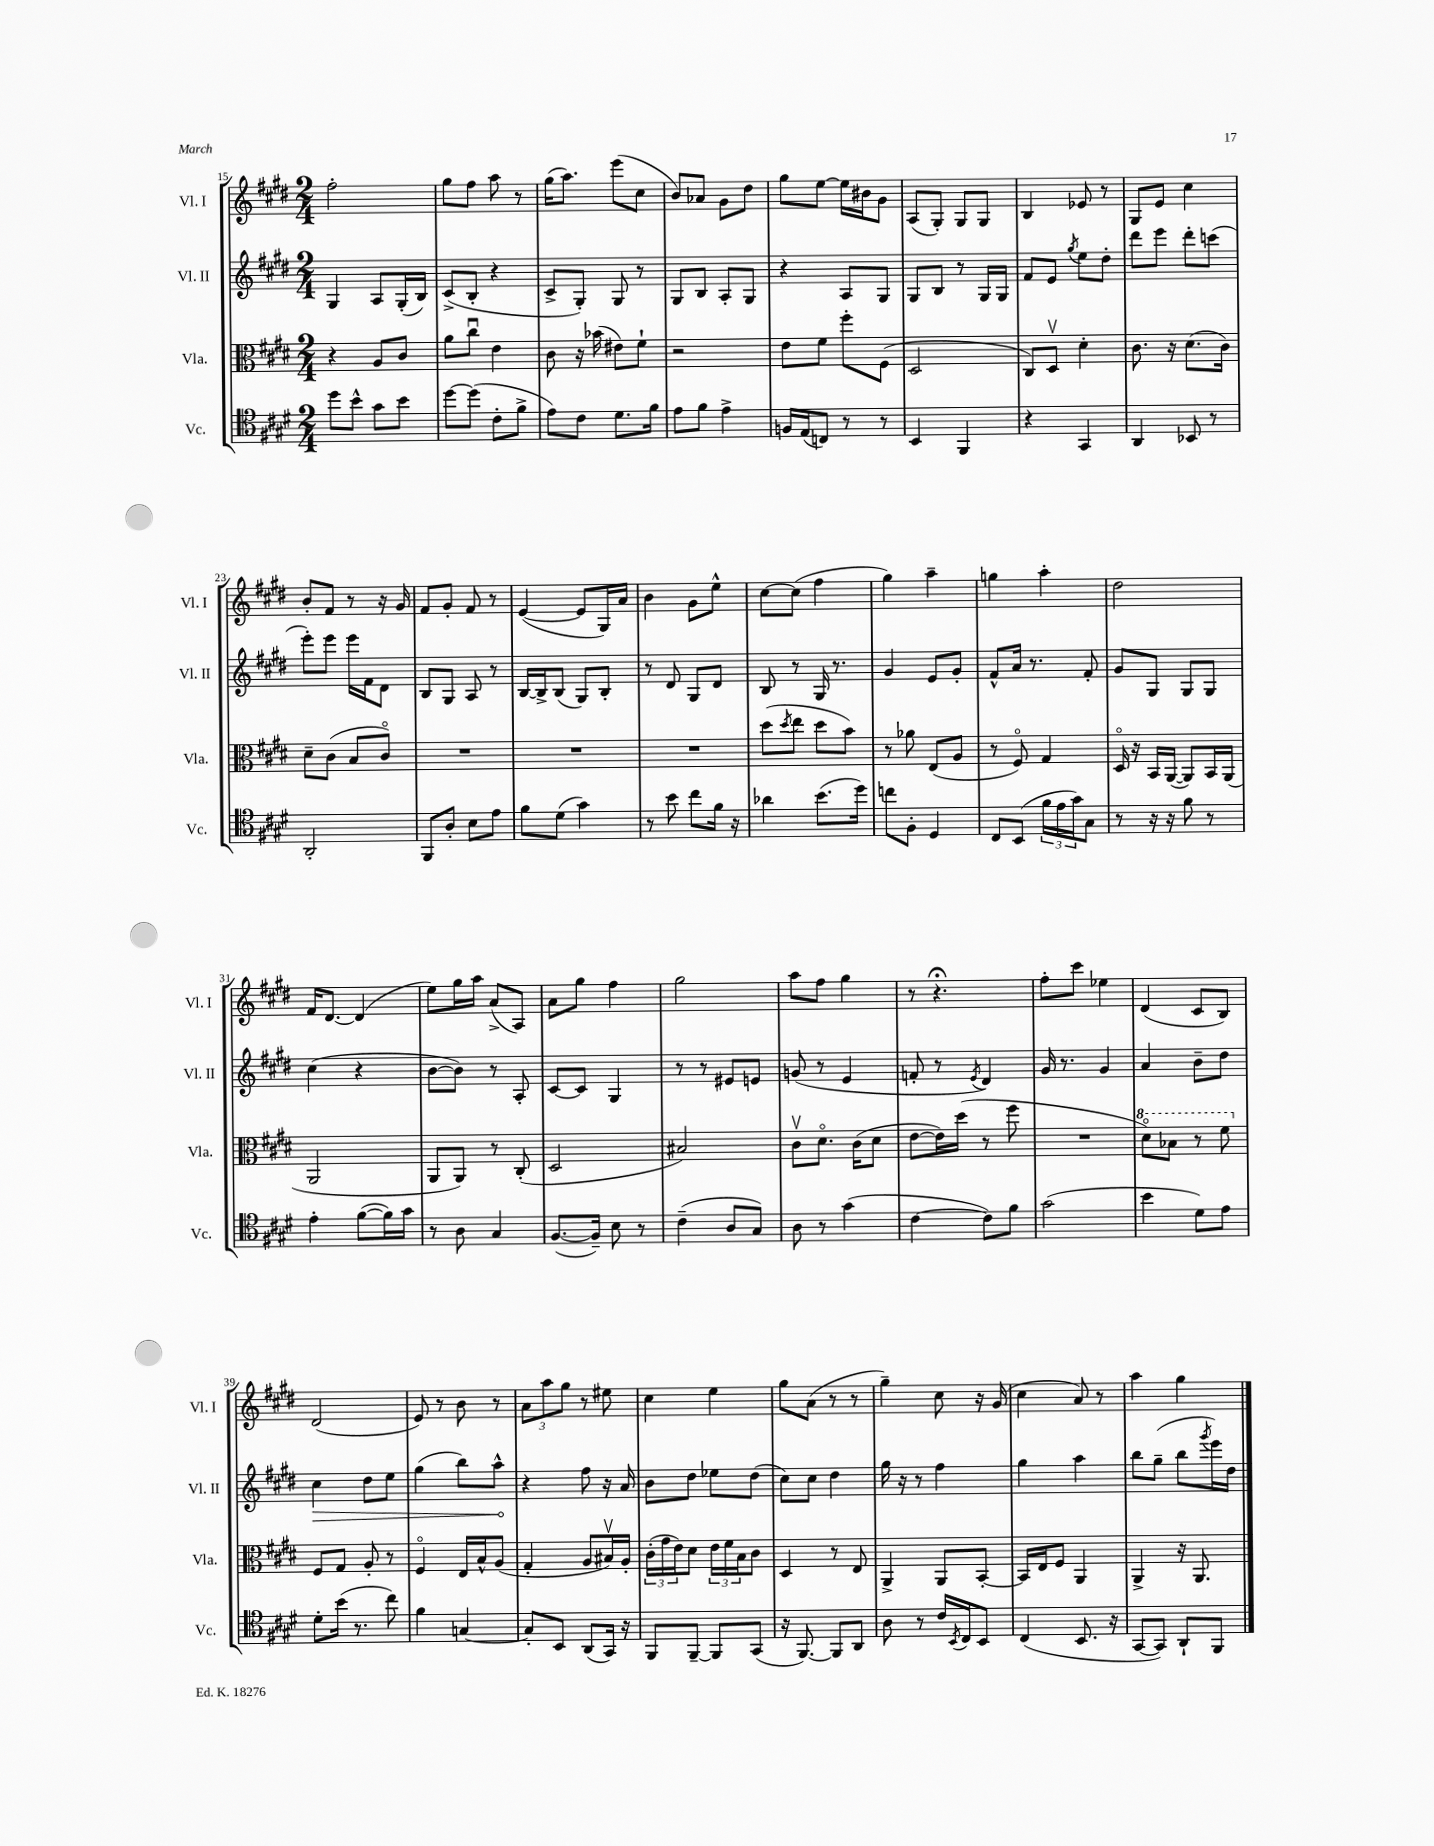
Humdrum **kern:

**kern	**kern	**kern	**dynam	**kern
*part4	*part3	*part2	*part2	*part1
*staff4	*staff3	*staff2	*staff2	*staff1
*I"Vc.	*I"Vla.	*I"Vl. II	*	*I"Vl. I
*I'Vc.	*I'Vla.	*I'Vl. II	*	*I'Vl. I
*clefC4	*clefC3	*clefG2	*	*clefG2
*k[f#c#g#d#]	*k[f#c#g#d#]	*k[f#c#g#d#]	*	*k[f#c#g#d#]
*M2/4	*M2/4	*M2/4	*	*M2/4
=15	=15	=15	=15	=15
8dd#\L	4r	4G#/	.	2ff#'\
8b^^\J	.	.	.	.
8g#\L	8A/L	8A/L	.	.
8b\J	8c#/J	(16G#'/L	.	.
.	.	16B/JJ)	.	.
=16	=16	=16	=16	=16
[8dd#\L	8a\L	(8c#^/L	.	8gg#\L
(8dd#\J]	8cc#u\J	8B'/J	.	8ff#\J
8c#'\L	4e\	4r	.	8aa\
8f#^\J	.	.	.	8r
=17	=17	=17	=17	=17
8e\L)	8c#\	8c#^/L	.	(16gg#\KL
.	.	.	.	8.aa\J)
8c#\J	16r	8G#'/J)	.	.
.	(16b-X\	.	.	.
8.d#\L	8e#X\L)	8G#/	.	(8eee\L
.	8f#`\J	8r	.	8cc#\J
16f#\Jk	.	.	.	.
=18	=18	=18	=18	=18
8e\L	2r	8G#/L	.	8b/L)
8f#\J	.	8B/J	.	8a-X/J
4e^\	.	8A'/L	.	8g#\L
.	.	8G#/J	.	8dd#\J
=19	=19	=19	=19	=19
16Fn/LL	8e\L	4r	.	8gg#\L
(16E/J	.	.	.	.
8Cn/J)	8f#\J	.	.	[8ee\J
8r	8ff#'\L	8A/L	.	16ee\LL]
.	.	.	.	16b#X\J
8r	(8F#\J	8G#/J	.	8g#\J
=20	=20	=20	=20	=20
4BB/	2D#/	8G#/L	.	(8A/L
.	.	8B/J	.	8G#'/J)
4FF#/	.	8r	.	8G#/L
.	.	16G#/LL	.	8G#/J
.	.	16G#/JJ	.	.
=21	=21	=21	=21	=21
4r	8C#/L)	8f#/L	.	4B/
.	8D#v/J	8e/J	.	.
.	.	8qgg#/	.	.
4GG#/	4d#'\	8ee\L	.	8e-X/
.	.	8dd#'\J	.	8r
=22	=22	=22	=22	=22
4AA/	8.c#\	8ddd#\L	.	8G#/L
.	.	8eee\J	.	8e/J
.	16r	.	.	.
8BB-X/	(8.d#\L	8ddd#'\L	.	4cc#\
8r	.	(8cccn\J	.	.
.	16c#\Jk)	.	.	.
!!LO:LB:g=z
=23	=23	=23	=23	=23
2AA'/	8d#~\L	8eee'\L)	.	8b'/L
.	(8c#\J	8eee\J	.	8f#/J
.	8B/L	16eee\LL	.	8r
.	.	16f#\J	.	.
.	8c#/J)	8d#\J	.	16r
.	.	.	.	16g#/
=24	=24	=24	=24	=24
8FF#/L	2r	8B/L	.	8f#/L
8A'/J	.	8G#/J	.	8g#'/J
8B\L	.	8A/	.	8f#/
8e\J	.	8r	.	8r
=25	=25	=25	=25	=25
8f#\L	2r	[16B/LL	.	([4e/
.	.	16B^/J]	.	.
(8d#\J	.	(8B/J	.	.
4g#\)	.	8G#/L)	.	8e/L]
.	.	8B'/J	.	16G#/L)
.	.	.	.	16a/JJ
=26	=26	=26	=26	=26
8r	2r	8r	.	4b\
8b\	.	8d#/	.	.
8cc#\L	.	8G#/L	.	8g#\L
16f#\Jk	.	8d#/J	.	8ee^^\J
16r	.	.	.	.
=27	=27	=27	=27	=27
4a-X\	(8dd#\L	8B/	.	[8cc#\L
.	8qdd#/	.	.	.
.	8ee\J	8r	.	(8cc#\J]
(8.b\L	8dd#\L	16G#/	.	4ff#\
.	.	8.r	.	.
.	8b\J)	.	.	.
16dd#\Jk)	.	.	.	.
=28	=28	=28	=28	=28
8ccn\L	8r	4g#/	.	4gg#\)
8F#'\J	8a-X\	.	.	.
4D#/	(8E/L	8e/L	.	4aa~\
.	8A/J	8g#'/J	.	.
=29	=29	=29	=29	=29
8C#/L	8r	8f#^^/L	.	4ggn\
(8BB/J	8F#/)	16a/Jk	.	.
.	.	8.r	.	.
24f#\LL	4G#/	.	.	4aa'\
24e\	.	.	.	.
24g#\J)	.	.	.	.
8G#\J	.	8f#'/	.	.
=30	=30	=30	=30	=30
8r	16D#/	8g#/L	.	2dd#\
.	16r	.	.	.
16r	16BB/LL	8G#/J	.	.
16r	([16AA/JJ	.	.	.
8f#\	8AA/L])	8G#/L	.	.
8r	16BB/L	8G#/J	.	.
.	(16AA/JJ	.	.	.
!!LO:LB:g=z
=31	=31	=31	=31	=31
4e'\	2AA/	(4cc#\	.	16f#/KL
.	.	.	.	[8.d#/J
([8f#\L	.	4r	.	(4d#/]
16f#\L])	.	.	.	.
16g#\JJ	.	.	.	.
=32	=32	=32	=32	=32
8r	8AA/L	[8b\L	.	8ee\L)
8A\	8AA/J)	8b\J])	.	16gg#\L
.	.	.	.	16aa\JJ
4G#/	8r	8r	.	(8a^/L
.	(8C#'/	8A'/	.	8A/J)
=33	=33	=33	=33	=33
([8.F#/L	2D#/	[8c#/L	.	8a\L
.	.	8c#/J]	.	8gg#\J
16F#~/Jk])	.	.	.	.
8B\	.	4G#/	.	4ff#\
8r	.	.	.	.
=34	=34	=34	=34	=34
(4c#~\	2B#X/)	8r	.	2gg#\
.	.	8r	.	.
8A/L	.	8e#X/L	.	.
8G#/J)	.	8en/J	.	.
=35	=35	=35	=35	=35
8A\	8c#v\L	(8gn/	.	8aa\L
8r	8.d#\J	8r	.	8ff#\J
(4g#\	.	4e/	.	4gg#\
.	(16c#\KL	.	.	.
.	8d#\J	.	.	.
=36	=36	=36	=36	=36
[4c#\	[8e\L	8fn'/	.	8r
.	16e\L])	8r	.	4.r;<
.	(16dd#\JJ	.	.	.
.	.	8qe/	.	.
8c#\L])	8r	4d#/)	.	.
8f#\J	8ff#\	.	.	.
=37	=37	=37	=37	=37
(2g#\	2r	16g#/	.	8ff#'\L
.	.	8.r	.	.
.	.	.	.	8ccc#\J
.	.	4g#/	.	4ee-X\
=38	=38	=38	=38	=38
*	*8va	*	*	*
4b\	8dd#\L)	4a/	.	(4d#/
.	8b-X\J	.	.	.
8d#\L)	8r	8b~\L	.	8c#/L
8e\J	8ff#\	8dd#\J	.	8B/J)
!!LO:LB:g=z
=39	=39	=39	=39	=39
*	*X8va	*	*	*
!	!	!	!LO:HP:b	!
8d#'\L	8F#/L	4cc#\	>	(2d#/
(16b\Jk	8G#/J	.	.	.
8.r	.	.	.	.
.	8A'/	8dd#\L	.	.
8cc#\)	8r	8ee\J	.	.
=40	=40	=40	=40	=40
4f#\	4F#/	(4gg#\	.	8e/)
.	.	.	.	8r
[4Gn/	16E/LL	8bb\L)	.	8b\
.	16B^^/J	.	.	.
.	(8A/J	8aa^^\J	.	8r
.	.	.	]	.
=41	=41	=41	=41	=41
8G'/L]	4G#'/	4r	.	12a\L
.	.	.	.	12aa\
8BB/J	.	.	.	.
.	.	.	.	12gg#\J
(8AA/L	8A/L	8ff#\	.	8r
16GG#/Jk)	16B#Xv/L)	16r	.	8ee#X\
16r	16A'/JJ	16a/	.	.
=42	=42	=42	=42	=42
8FF#/L	(24c#'\LL	8b\L	.	4cc#\
.	24g#\	.	.	.
.	24e\J)	.	.	.
[8FF#~/J	8d#\J	8dd#\J	.	.
8FF#/L]	24e\LL	8ee-X\L	.	4ee\
.	24f#\	.	.	.
.	24B\J	.	.	.
(8GG#/J	8c#\J	(8dd#\J	.	.
=43	=43	=43	=43	=43
16r	4D#/	8cc#\L)	.	8gg#\L
[8.FF#/)	.	.	.	.
.	.	8cc#\J	.	(8a\J
8FF#/L]	8r	4dd#\	.	8r
8AA/J	8E/	.	.	8r
=44	=44	=44	=44	=44
8A\	4AA^/	16gg#\	.	4gg#~\)
.	.	16r	.	.
8r	.	8r	.	.
16c#/LL	8AA/L	4ff#\	.	8cc#\
8qBB/	.	.	.	.
16C#/J	.	.	.	.
8BB/J	[8BB'/J	.	.	16r
.	.	.	.	(16g#/
=45	=45	=45	=45	=45
(4C#/	16BB/LL]	4gg#\	.	4cc#\
.	16E/J	.	.	.
.	8F#/J	.	.	.
8.BB/	4AA/	4aa\	.	8a/)
.	.	.	.	8r
16r	.	.	.	.
=46	=46	=46	=46	=46
[8GG#/L	4AA^/	8bb\L	.	4aa\
8GG#/J])	.	(8gg#~\J	.	.
8AA`/L	16r	8bb\L	.	4gg#\
.	8.AA/	.	.	.
.	.	8qggg#/	.	.
8FF#/J	.	16eee\L)	.	.
.	.	16dd#\JJ	.	.
==	==	==	==	==
*-	*-	*-	*-	*-
